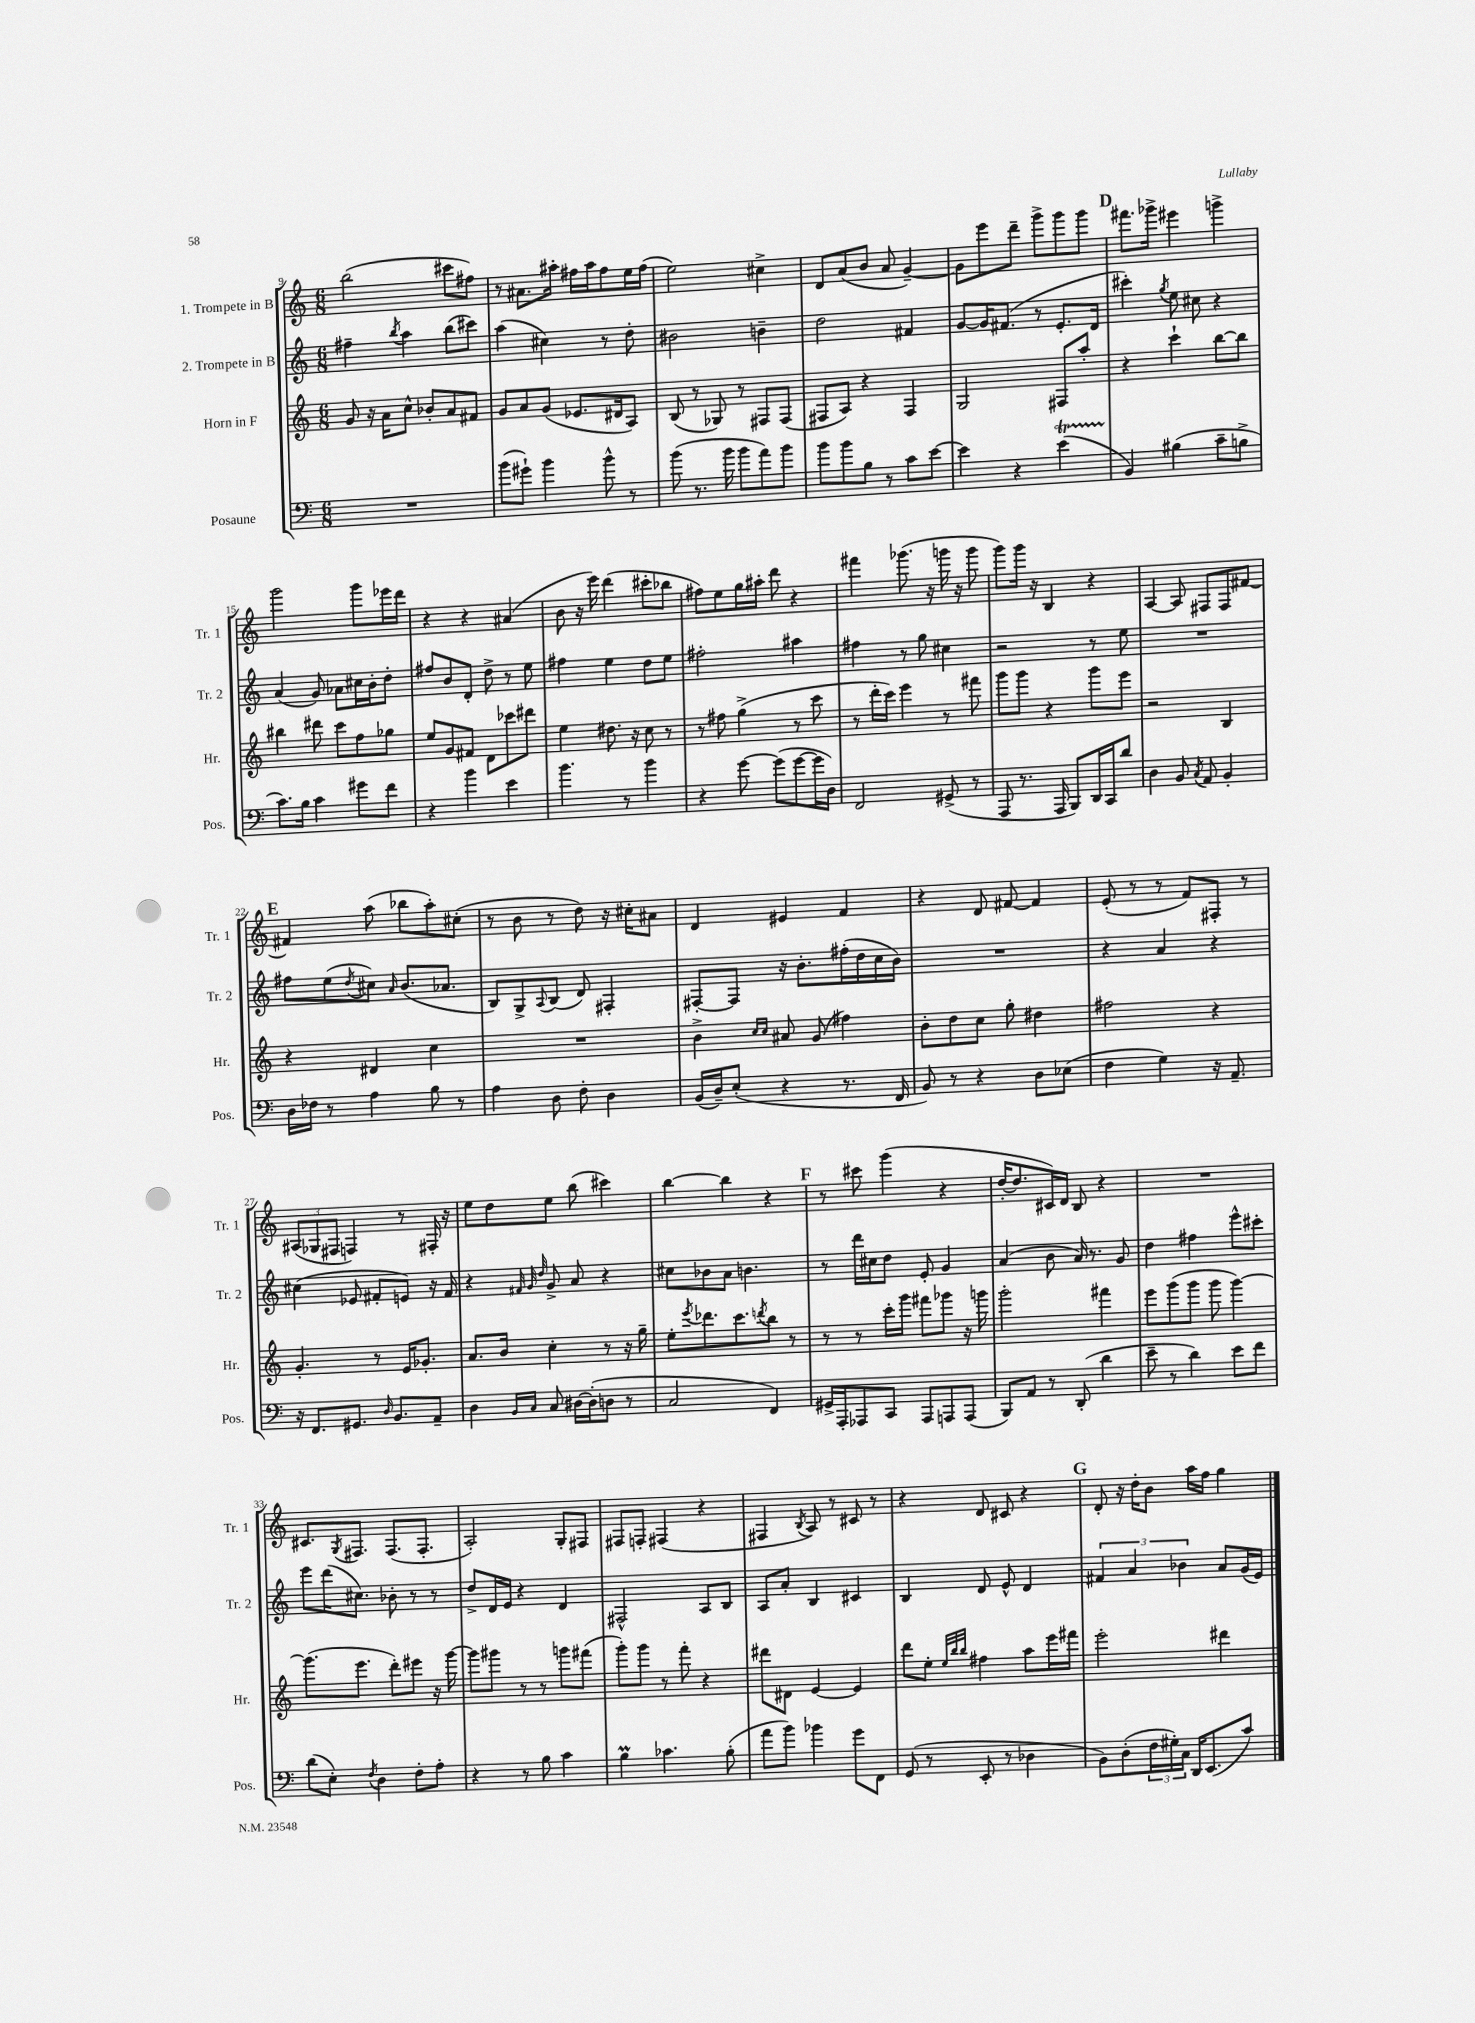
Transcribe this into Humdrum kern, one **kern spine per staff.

**kern	**kern	**kern	**kern
*staff4	*staff3	*staff2	*staff1
*clefF4	*clefG2	*clefG2	*clefG2
*k[]	*k[]	*k[]	*k[]
*M6/8	*M6/8	*M6/8	*M6/8
2.r	8g/	4ff#~\	(2bb\
.	16r	.	.
.	16a\LK	.	.
.	.	8qbb/	.
.	8cc^^\J	4aa\	.
.	8b-'/L	.	.
.	8a/	(8bb\L	8ccc#\L
.	8f#/J	8ccc#\J)	8ff#\J)
=	=	=	=
(8b\L	8g/L	(4aa\	8r
8g#`\J)	8a/	.	8.a#\L
4b\	(8g/J	4cc#\)	.
.	.	.	16aa#'\Jk
.	8.e-/L	.	16ff#\LL
.	.	.	16aa#\J
8b^^\	.	8r	8ff#\
.	16d#/k	.	.
8r	8A/J)	8dd'\	16ee\L
.	.	.	(16ff#\JJ
=	=	=	=
(8b\	(8B/	2b#\	2ee\)
8.r	8r	.	.
.	8G-/)	.	.
16b\	.	.	.
8b\L	8r	.	.
8a\)	8F#/L	4b~\	4cc#^\
8b\J	(8F#/J	.	.
=	=	=	=
8b\L	8F#/L	2dd\	8d/L
8b\	8A/J)	.	(8a/
8B\J	4r	.	8b/J
8r	.	.	8a/
8c\L	4F#/	4f#/	[4g~/)
[8e\J	.	.	.
=	=	=	=
4e\]	2G/	[8g/L	8g\]L
.	.	16g/]K	8eee\
.	.	(8.f#/J	.
4r	.	.	8ddd~\J
.	.	8r	8ggg^\L
(4e\	8F#/L	8.e'/L	8ggg\
.	8aa'/J	.	8ggg\J
.	.	16d/Jk	.
=	=	=	=
4BB/)	4r	4ccc#'\)	8.fff#\L
.	.	.	16ggg-^\Jk
.	.	8qgg/	.
(4B#\	4ccc`\	8ee\	4eee#\
.	.	8cc#\	.
8c~\L	[8bb\L	4r	4ggg^\
8B^\J	8bb\]J	.	.
=	=	=	=
8.c\L)	4bb#\	(4a/	2ggg\
16B\Jk	.	.	.
4c\	8ddd#\	8g/)	.
.	8ccc\L	8a-\L	.
8g#\L	8ff\	16cc#\L	8ggg\L
.	.	16b'\J	.
8f\J	8gg-\J	8dd'\J	16eee-\L
.	.	.	16ddd\JJ
=	=	=	=
4r	8ee/L	8ff#/L	4r
.	8g/	8b/	.
4b\	8f#/J	8d'/J	4r
.	8d\L	8dd^\	.
4e\	8ccc-\	8r	(4a#/
.	8ddd#\J	8ee\	.
=	=	=	=
4.b\	4ee\	4ff#\	8b\
.	.	.	16r
.	.	.	16eee\)
.	8.dd#\	4ee\	(4ddd\
8r	.	.	.
.	16r	.	.
4b\	8cc\	8dd\L	8ccc#'\L
.	8r	8ee\J	8bb-\J
=	=	=	=
4r	8r	2ff#'\	8ff#\L)
.	8ff#\	.	8ee\
[8g\	(4gg^\	.	16gg\L
.	.	.	16aa#'\JJ
(8g\]L	.	.	8ddd\
[8g\	8r	4aa#\	4r
16g\]L	8ccc\	.	.
16D\JJ)	.	.	.
=	=	=	=
2FF/	8r	4ff#\	4fff#\
.	16ddd'\LL	.	.
.	16ccc\JJ)	.	.
.	4eee\	8r	(8.ggg-\
.	.	8gg\	.
.	.	.	16r
(8GG#^/	8r	4cc#\	16ggg\
.	.	.	16r
8r	8fff#\	.	8ggg\
=	=	=	=
8AAA/	8ggg\L	2r	8ggg\L)
8.r	8ggg\J	.	16ggg\Jk
.	.	.	16r
.	4r	.	4B/
16AAA/	.	.	.
8BBB/L)	.	.	.
16DD/L	8ggg\L	8r	4r
16CC/J	.	.	.
8d/J	8eee\J	8ee\	.
=	=	=	=
4D\	2r	2.r	[4A/
8BB/	.	.	8A/]
8qC/	.	.	.
8AA/	.	.	8F#/L
4BB'/	4B/	.	8F#/
.	.	.	[8f#/J
=	=	=	=
16D\LL	4r	8ff#\L	4f#/]
16F-\JJ	.	.	.
8r	.	(8ee\	.
.	.	8qdd/	.
4A\	4d#/	8cc#\J)	(8aa\
.	.	16qqa/	.
.	.	(8.b/L	8bb-\L
8B\	4cc\	.	8aa'\)
.	.	8.a-/J	.
8r	.	.	(8cc#'\J
=	=	=	=
4A\	2.r	8B/L)	8r
.	.	8G^/	8b\
.	.	8qqA/	.
8D\	.	(8B/J	8r
8F'\	.	8d/)	8dd\)
4D\	.	4F#'/	16r
.	.	.	16cc#'\LK
.	.	.	8a#\J
=	=	=	=
(16BB/LL	4b^\	[8F#'/L	4d/
16D~/J)	.	.	.
(8E'/J	.	8F#/]J	.
.	16qqcc/LL	.	.
.	16qqcc/JJ	.	.
4r	8a#/	16r	4e#/
.	.	8.b'\L	.
.	(8g/	.	.
8.r	4ff#\)	(16ff#'\L	4f/
.	.	16dd\	.
.	.	16cc\	.
16FF/	.	16b\JJ)	.
=	=	=	=
8BB/)	8b'\L	2.r	4r
8r	8dd\	.	.
4r	8cc\J	.	8d/
.	8gg'\	.	[8f#/
8D\L	4dd#\	.	4f#/]
(8E-\J	.	.	.
=	=	=	=
4F\	2ff#\	4r	(8e'/
.	.	.	8r
4G\)	.	4a/	8r
.	.	.	8f/L)
16r	4r	4r	8F#'/J
8.AA~/	.	.	.
.	.	.	8r
=	=	=	=
16r	4.g'/	(4cc#\	(12A#/L
8.FF/L	.	.	.
.	.	.	12G-/
.	.	.	12F#/J
8.GG#/J	.	8e-/	4F/)
.	8r	8f#'/L	.
16qqD/	.	.	.
8.BB/L	.	.	.
.	16e/LK	8e/J)	8r
.	8.g-'/J	.	.
8AA~/J	.	16r	16F#'/
.	.	16f#/	16r
=	=	=	=
4D\	8.a/L	4r	8ee\L
.	.	.	8dd\
.	16b/Jk	.	.
.	.	32qqf#/	.
16qqBB/LL	.	32qqg/	.
16qqC/JJ	.	32qqdd/	.
8C/	4cc'\	8g^/	8ee\J
[16D#\LL	.	8a/	(8bb\
(16D#'\]J	.	.	.
8D\J	8r	4r	4ccc#\)
8r	16r	.	.
.	16gg~\	.	.
=	=	=	=
2C/	8ee'\L	8cc#\L	[4bb\
.	8qeee/	.	.
.	8.ddd-\	8b-\	.
.	.	8a\J	4bb\]
.	8.ccc\	.	.
.	.	4.b\	.
.	8qddd/	.	.
4FF/)	8bb\J	.	4r
.	8r	.	.
=	=	=	=
16GG#^/LL	8r	8r	8r
16AAA'/J	.	.	.
8AAA-/	8r	16ddd\LL	8ccc#\
.	.	16cc#\J	.
8CC/J	16ccc'\LL	8dd\J	(4ggg\
.	16ggg\JJ	.	.
8AAA-/L	8fff#\L	8e'/	.
8AAA/	8ggg-\J	4g/	4r
(8AAA/J	16r	.	.
.	16ggg\	.	.
=	=	=	=
8BBB/L)	2ggg'\	(4a/	[16dd'/LK
.	.	.	8.dd/]
8AA/J	.	.	.
8r	.	8b\	16c#/L)
.	.	.	16d/JJ
(8DD'/	.	16a/)	8B/
.	.	8.r	.
4d\	4fff#\	.	4r
.	.	8g/	.
=	=	=	=
8e~\	8eee\L	4dd\	2.r
8r	(8ggg\	.	.
4d\)	8ggg\J	4ff#\	.
.	8ggg\	.	.
8e\L	[4ggg\)	8eee^^\L	.
8f\J	.	8ccc#'\J	.
=	=	=	=
(8d\L	(8.ggg\]L	8eee\L	8.c#/L
8E'\J)	.	(16ddd\K	.
.	.	.	8qG/
.	8.eee\J	8.cc#\J)	8.F#/J
8qF/	.	.	.
4D\	.	.	.
.	8ddd'\L)	8b-'\	(8.F#/L
8F'\L	8eee#\J	8r	.
.	.	.	8.F#'/J
8A'\J	16r	8r	.
.	[16ggg\	.	.
=	=	=	=
4r	8ggg\]L	8dd^/L	2A'/)
.	8ggg#\J	16d/L	.
.	.	16e/JJ	.
8r	8r	4r	.
8B\	8r	.	.
4c\	8ggg\L	4d/	8G'/L
.	(8fff#\J	.	8F#/J
=	=	=	=
4B\	8ggg'\L)	2F#^^/	8F#/L
.	8ggg\J	.	8F'/J
4.c-\	8r	.	(4F#/
.	8fff'\	.	.
.	4r	8A/L	4r
(8B'\	.	8B/J	.
=	=	=	=
8a\L	8ddd#\L	8A/L	4F#/
8b\J)	8d#\J	8a'/J	.
.	.	.	8qB/
4b-\	[4e/	4B/	8A/)
.	.	.	8r
8g\L	4e/]	4c#/	8c#/
8FF\J	.	.	8r
=	=	=	=
(8GG/	8ddd\L	4B/	4r
8r	8ee'\J	.	.
.	32qqee/LLL	.	.
.	32qqbb/	.	.
.	32qqbb/JJJ	.	.
8EE'/	4ff#\	8d/	8d/
8r	.	8e^^/	8c#/
4D-\	8aa\L	4d/	4r
.	16eee\L	.	.
.	16fff#\JJ	.	.
=	=	=	=
8BB\L)	2eee'\	6f#/	8d'/
(8D'\	.	.	16r
.	.	6a/	.
.	.	.	16dd'\LK
24F\L	.	.	8b\J
24G#'\)	.	.	.
24C\JJ	.	6b-\	.
16DD/LK	.	.	16aa\LL
(8.EE/	.	.	16ff\JJ
.	4ddd#\	8a/L	4gg\
8c/J)	.	(16g/L	.
.	.	16e/JJ)	.
==	==	==	==
*-	*-	*-	*-
